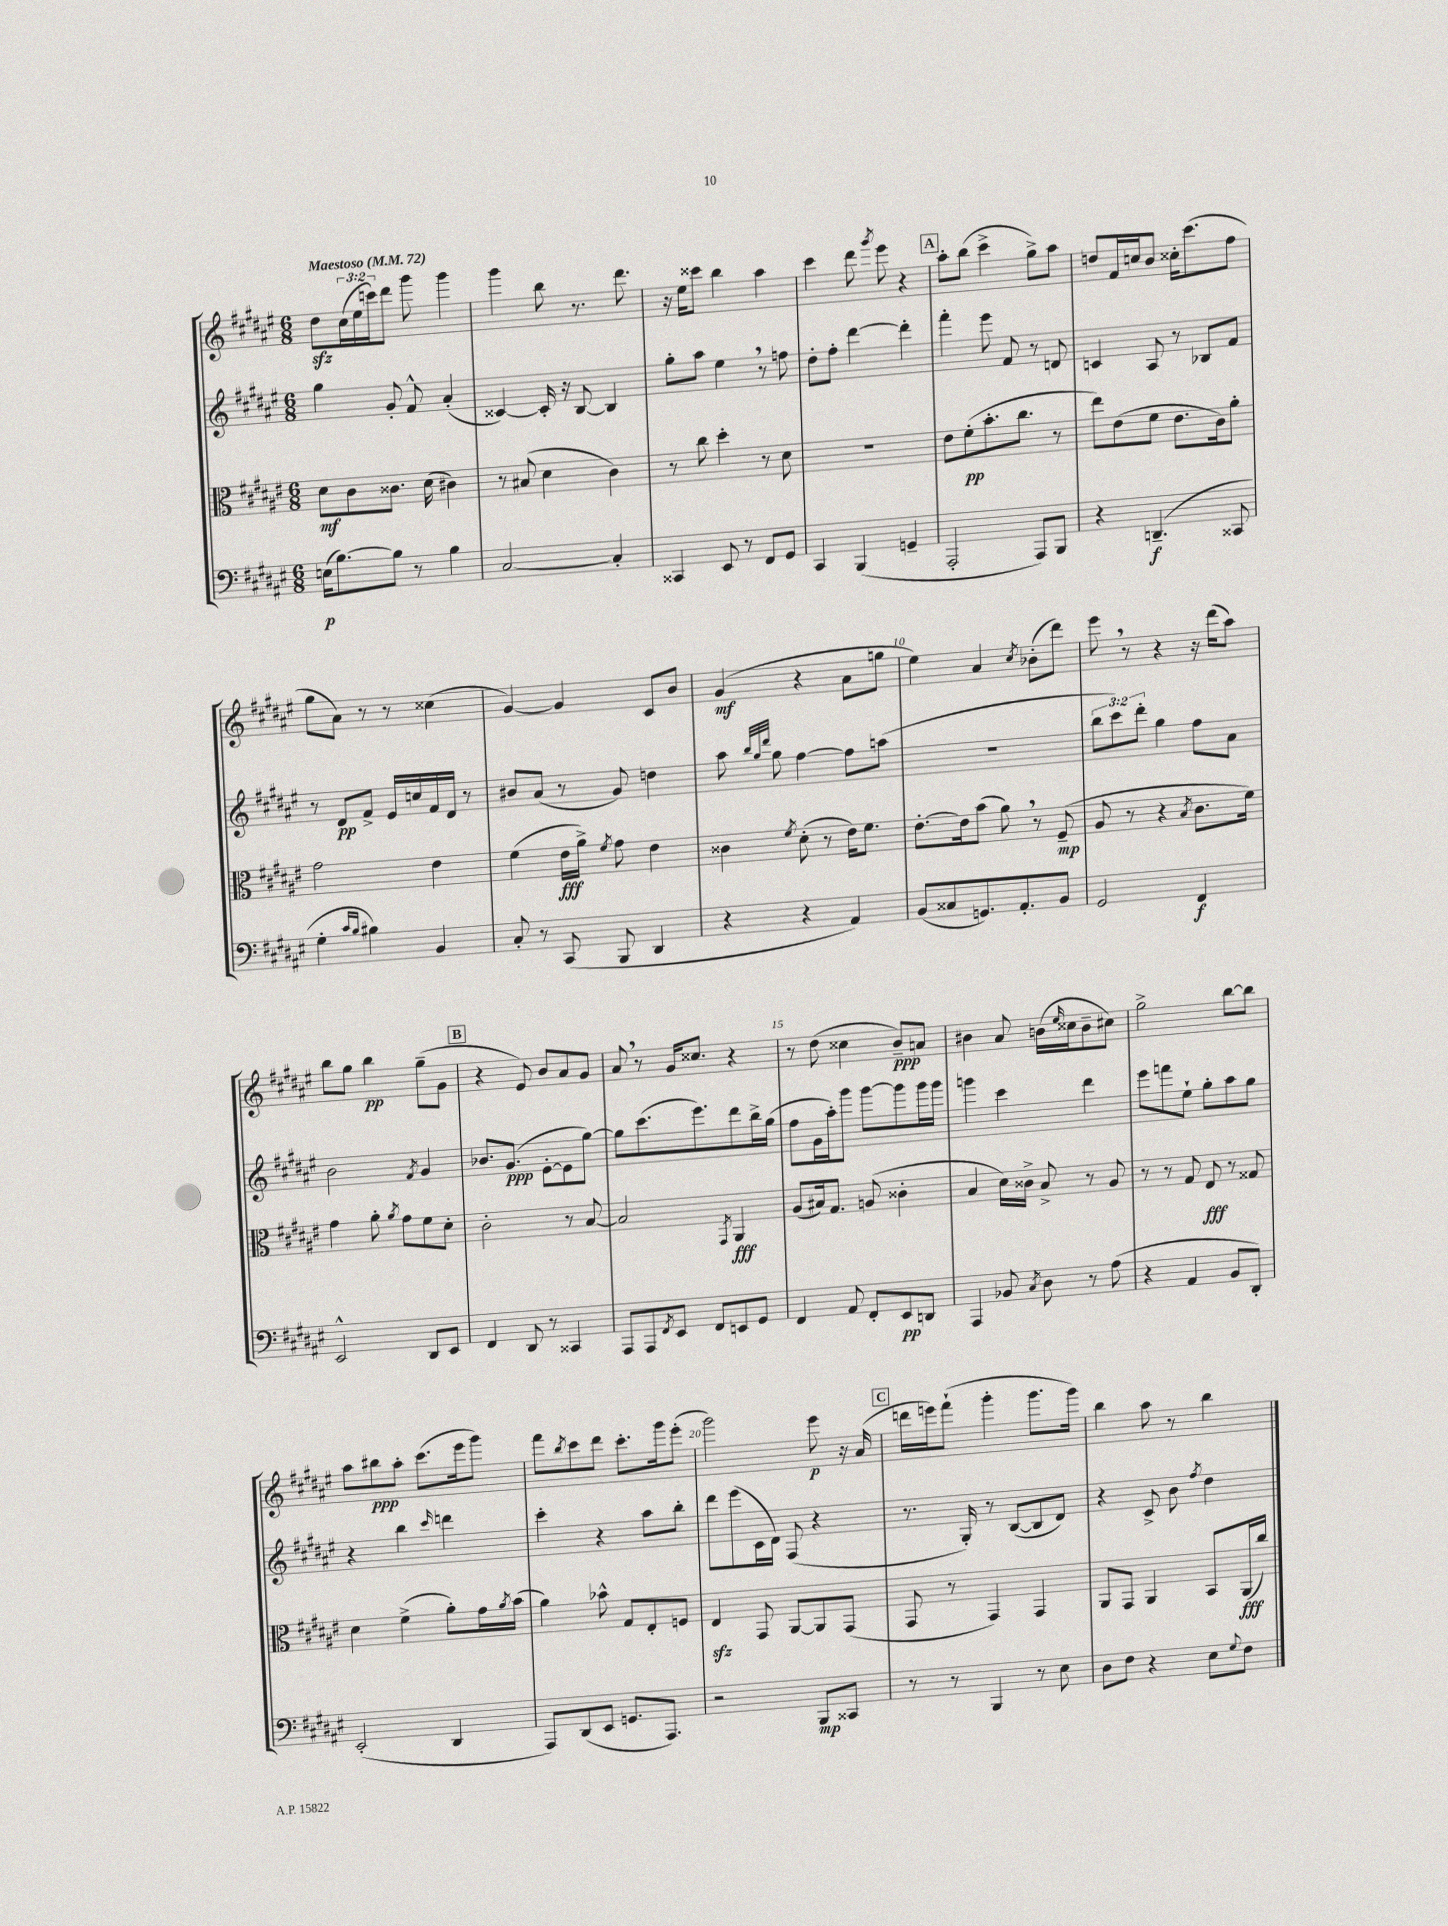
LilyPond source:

<<
\new StaffGroup <<
\new Staff = "s0" {
    \clef treble \key fis \major \numericTimeSignature \time 6/8 \override Staff.TupletNumber.text = #tuplet-number::calc-fraction-text \tempo "Maestoso" 4 = 72
    dis''8\sfz \tuplet 3/2 { cis''16( eis''16 c'''16) } dis'''8 gis'''8 gis'''4 |
    gis'''4 b''8 r8. dis'''8. |
    r16 eis''16 cisis'''8 b''4 ais''4 |
    cis'''4 dis'''8 \acciaccatura { gis'''8 } eis'''8 r4 |
    \mark \markup { \box "A" } ais''8-. b''8( cis'''4-> gis''8->) ais''8 |
    d''8 fis'16 c''16 b'8 cisis''16-. cis'''8.( fis''8 |
    gis''8 ais'8) r8 r8 cisis''4( |
    gis'4~) gis'4 cis'8 b'8 |
    gis'4\mf( r4 ais'8 g''8 |
    eis''4) ais'4 \acciaccatura { cis''8 } bes'8-.( dis'''8) |
    eis'''8 \breathe r8 r4 r16 dis'''16( ais''8) |
    b''8 gis''8 b''4\pp gis''8--( gis'8 |
    \mark \markup { \box "B" } r4 eis'8) b'8 ais'8 gis'8 |
    ais'8 \breathe r8 gis'16 cisis''8. r4 |
    r8 dis''8( cisis''4 b'8--\ppp) a'8 |
    bis'4 ais'8 b'16( \grace { eis''16 } cisis''16 b'8-- cis''8) |
    gis''2-> b''8~ b''8 |
    ais''8 bis''8\ppp ais''8-. cis'''8.( eis'''16 gis'''8) |
    fis'''8 \acciaccatura { b''8 } cis'''8 dis'''8 cis'''8.-. gis'''16 eis'''8-.( |
    gis'''2) eis'''8\p r16 ais'16( |
    \mark \markup { \box "C" } d'''16 e'''16) fis'''8-!( gis'''4-. gis'''8. gis'''16) |
    b''4 ais''8 r8 b''4 \bar "|." |
}
\new Staff = "s1" {
    \clef treble \key fis \major \numericTimeSignature \time 6/8 \override Staff.TupletNumber.text = #tuplet-number::calc-fraction-text
    gis''4 gis'8-. fis'8-^ ais'4-.( |
    cisis'4~) cisis'16-. r16 b8~ b4 |
    gis''8-. ais''8 eis''4 \breathe r8 f''8 |
    dis''8-. fis''8-. dis'''4~ dis'''4-. |
    \mark \markup { \box "A" } fis'''4-. eis'''8 fis'8 r8 d'8 |
    c'4 ais8 r8 bes8 fis'8 |
    r8 dis'8\pp fis'8-> eis'16 c''16 fis'16 dis'16 r8 |
    bis'8 ais'8( r8 gis'8) d''4 |
    ais''8 \grace { b''32 gis''32 dis'''32 } gis''8 fis''4~ fis''8 a''8( |
    R2. |
    \tuplet 3/2 { b''8 cis'''8) dis'''8-. } gis''4 fis''8 ais'8 |
    b'2 \acciaccatura { fis'8 } gis'4 |
    \mark \markup { \box "B" } bes'8. gis'8.\ppp( eis'8~-. eis'8 gis''8~) |
    gis''8 cis'''8.( eis'''8.) dis'''8 b''16-> gis''16( |
    fis''8 gis'16 ais''16-.) gis'''8 gis'''8~ gis'''8 gis'''16 gis'''16 |
    g'''4 cis'''4 dis'''4 |
    eis'''8 f'''8 eis''8-! gis''8-. ais''8 gis''8 |
    r4 b''4 \grace { cis'''16 } d'''4 |
    cis'''4-. r4 ais''8 b''8-. |
    dis'''8 eis'''8( cis'16 dis'16) fis8( r4 |
    \mark \markup { \box "C" } r8. gis16-.) r8 b8~( b8 dis'8) |
    r4 cis'8-> b'8 \acciaccatura { fis''8 } dis''4 \bar "|." |
}
\new Staff = "s2" {
    \clef alto \key fis \major \numericTimeSignature \time 6/8
    dis'8\mf cis'8 cisis'8. dis'16( cis'4) |
    r8 bis8( dis'4 cis'4) |
    r8 cis''8 dis''4-. r8 dis'8 |
    R2. |
    \mark \markup { \box "A" } eis'8 fis'8-.\pp( b'8.-. cis''8. r8 |
    eis''8) eis'8( fis'8 eis'8. cis'16) ais'8-. |
    gis'2 eis'4 |
    fis'4( eis'16\fff ais'16->) \acciaccatura { fis'8 } gis'8 eis'4 |
    cisis'4 \acciaccatura { fis'8 } dis'8-.( r8 eis'16) fis'8. |
    eis'8.~-. eis'16 b'8( ais'8) \breathe r8 fis8--\mp( |
    ais8 r8 r4 \acciaccatura { b8 } cis'8. fis'16) |
    gis'4 ais'8-. \acciaccatura { ais'8 } gis'8 fis'8 dis'8-. |
    \mark \markup { \box "B" } cis'2-. r8 b8~ |
    b2 \acciaccatura { gis,8 } ais,4\fff |
    ais8( bis16) gis8. a8( cisis'4-. |
    b4 dis'16) cisis'16-> b8-> r8 ais8 |
    r8 r8 gis8 eis8\fff r8 gisis8 |
    dis'4 fis'4->( ais'8-.) gis'16 \acciaccatura { ais'8 } b'16( |
    ais'4) bes'8-^ gis8 eis8-. f8 |
    eis4\sfz gis,8 ais,8~ ais,8 gis,8( |
    \mark \markup { \box "C" } gis,8 r8 gis,4) gis,4 |
    ais,8 gis,8 ais,4 b,8 ais,16\fff( cis''16) \bar "|." |
}
\new Staff = "s3" {
    \clef bass \key fis \major \numericTimeSignature \time 6/8
    e16\p( b8.~) b8 r8 b4 |
    cis2~ cis4-. |
    cisis,4 eis,8 r8 fis,8 gis,8 |
    cis,4 b,,4( g,4-- |
    \mark \markup { \box "A" } ais,,2-. ais,,8) b,,8 |
    r4 d,4.--\f( cisis,8 |
    gis4-. \grace { cis'16 b16 } bis4) b,4 |
    cis8-. r8 cis,8( b,,8 dis,4 |
    r4 r4 ais,4) |
    b,8( cisis8 g,8.) ais,8.-. b,8 |
    gis,2 fis,4\f |
    eis,2-^ dis,8 eis,8 |
    \mark \markup { \box "B" } fis,4 dis,8 r8 cisis,4 |
    ais,,8 ais,,8 \acciaccatura { fis,8 } eis,8 fis,8 e,8 gis,8 |
    fis,4 ais,8 fis,8-. eis,8\pp d,8 |
    ais,,4 bes,8 \acciaccatura { cis8 } dis8 r8 ais8( |
    r4 ais,4 b,8 dis,8-.) |
    eis,2-.( dis,4 |
    ais,,8) dis,8( eis,8 g,8. ais,,8.) |
    r2 b,,8\mp cisis,8 |
    \mark \markup { \box "C" } r8 r8 b,,4 r8 eis8 |
    dis8 fis8 r4 eis8 \appoggiatura { gis8 } fis8 \bar "|." |
}
>>
>>
\layout { \context { \Score \override BarNumber.break-visibility = ##(#f #t #t) barNumberVisibility = #(every-nth-bar-number-visible 5) } }
